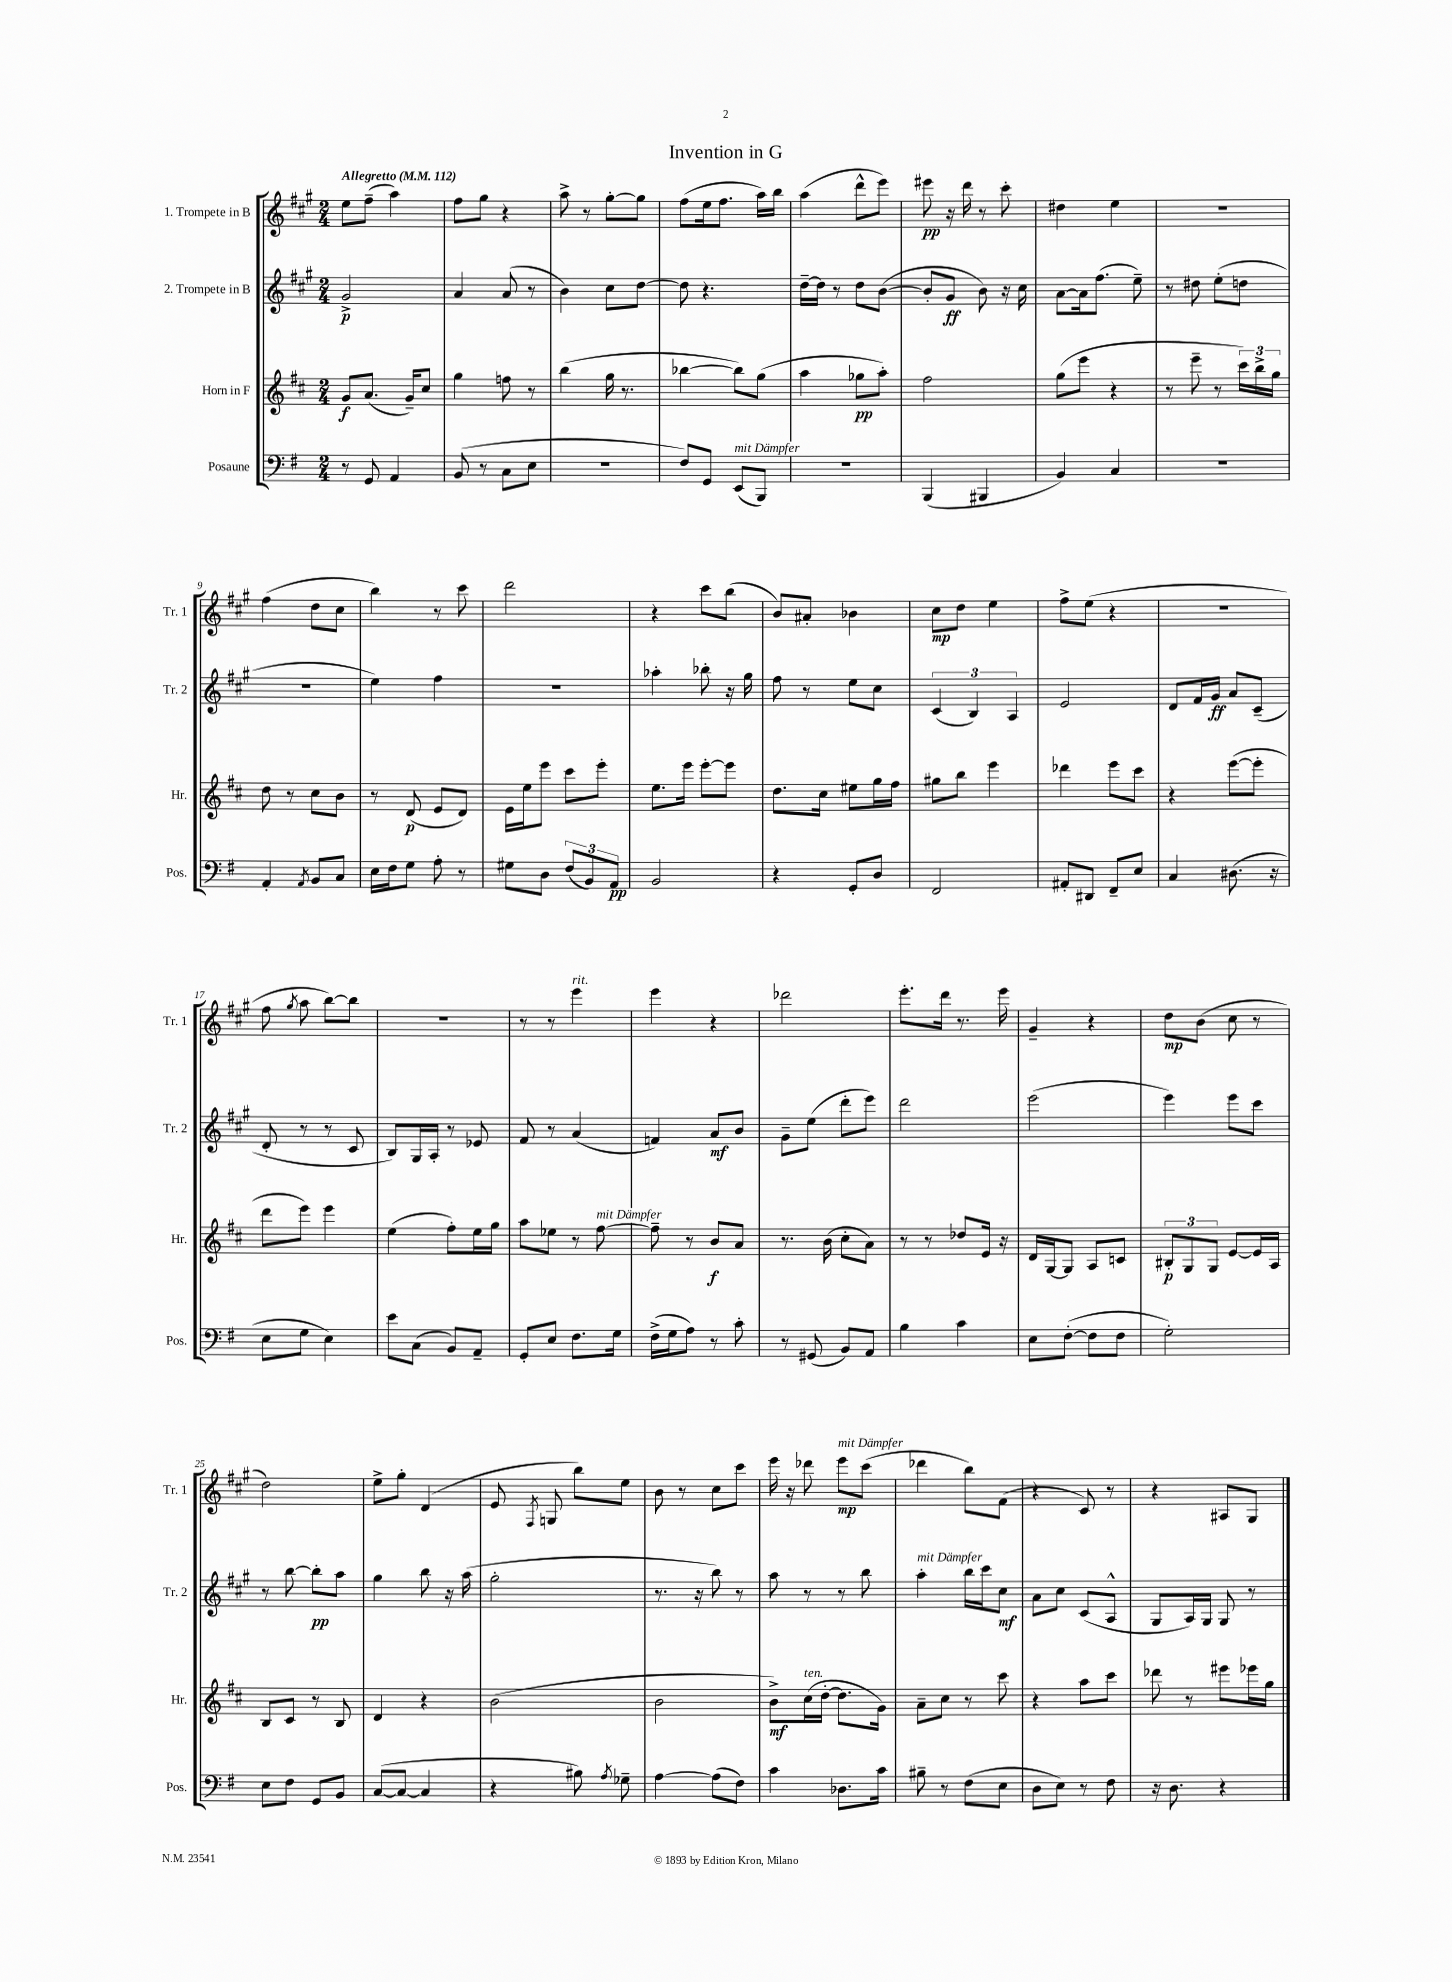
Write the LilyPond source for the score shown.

\header { title = "Invention in G" }
<<
\new StaffGroup <<
\new Staff = "s0" \with { instrumentName = "1. Trompete in B" shortInstrumentName = "Tr. 1" } {
    \clef treble \key a \major \numericTimeSignature \time 2/4 \tempo "Allegretto" 4 = 112
    \autoBeamOff e''8[ fis''8]--( a''4) |
    fis''8[ gis''8] r4 |
    a''8-> r8 gis''8[~-. gis''8] |
    fis''8[( e''16 fis''8.] a''16[) b''16] |
    a''4( d'''8[-^ e'''8]) |
    eis'''8\pp r16 d'''16 r8 cis'''8-. |
    dis''4 e''4 |
    R2 |
    fis''4( d''8[ cis''8] |
    b''4) r8 cis'''8 |
    d'''2 |
    r4 cis'''8[ b''8]( |
    b'8[) ais'8]-. bes'4 |
    cis''8[\mp d''8] e''4 |
    fis''8[-> e''8]( r4 |
    R2 |
    fis''8 \acciaccatura { gis''8 } a''8 b''8[~) b''8] |
    r2 |
    r8 r8 e'''4^\markup { \italic "rit." } |
    e'''4 r4 |
    des'''2 |
    e'''8.[-. d'''16] r8. e'''16 |
    gis'4-- r4 |
    d''8[\mp b'8]( cis''8 r8 |
    d''2) |
    e''8[-> gis''8]-. d'4( |
    e'8 \acciaccatura { fis8 } g8 b''8[) e''8] |
    b'8 r8 cis''8[ cis'''8] |
    e'''16 r16 des'''8 e'''8[\mp^\markup { \italic "mit Dämpfer" } cis'''8]( |
    des'''4 b''8[) fis'8]( |
    r4 cis'8) r8 |
    r4 ais8[ gis8] \bar "|." |
}
\new Staff = "s1" \with { instrumentName = "2. Trompete in B" shortInstrumentName = "Tr. 2" } {
    \clef treble \key a \major \numericTimeSignature \time 2/4
    \autoBeamOff gis'2->\p |
    a'4 a'8( r8 |
    b'4) cis''8[ d''8]~ |
    d''8 r4. |
    d''16[~-- d''16] r8 d''8[ b'8]~( |
    b'8[-. gis'8]\ff b'8) r16 cis''16 |
    a'8[~ a'16 fis''8.]( e''8--) |
    r8 dis''8 e''8[-.( d''8] |
    R2 |
    e''4) fis''4 |
    r2 |
    aes''4-. bes''8-. r16 gis''16 |
    fis''8 r8 e''8[ cis''8] |
    \tuplet 3/2 { cis'4( b4) a4 } |
    e'2 |
    d'8[ fis'16 gis'16]\ff a'8[ cis'8]--( |
    d'8-. r8 r8 cis'8 |
    b8[) gis16 a16]-. r8 ees'8 |
    fis'8 r8 a'4( |
    f'4) a'8[\mf b'8] |
    gis'8[-- e''8]( d'''8[-. e'''8]) |
    d'''2 |
    e'''2( |
    e'''4) e'''8[ cis'''8] |
    r8 b''8~ b''8[-.\pp a''8] |
    gis''4 b''8 r16 a''16( |
    gis''2-. |
    r8. r16 b''8) r8 |
    a''8 r8 r8 b''8 |
    a''4-.^\markup { \italic "mit Dämpfer" } b''16[ cis'''16 cis''8]\mf |
    a'8[ cis''8] cis'8[( a8]-^ |
    gis8[ a16) gis16] gis8 r8 \bar "|." |
}
\new Staff = "s2" \with { instrumentName = "Horn in F" shortInstrumentName = "Hr." } {
    \clef treble \key d \major \numericTimeSignature \time 2/4
    \autoBeamOff g'8[\f a'8.]( g'16[--) cis''8] |
    g''4 f''8 r8 |
    b''4( g''16 r8. |
    bes''4~ bes''8[) g''8]( |
    a''4 ges''8[\pp a''8]-.) |
    fis''2 |
    g''8[( e'''8] r4 |
    r8 e'''8-- r8 \tuplet 3/2 { cis'''16[) b''16-> g''16] } |
    d''8 r8 cis''8[ b'8] |
    r8 d'8\p( e'8[ d'8]) |
    e'16[ e''16 e'''8] cis'''8[ e'''8]-. |
    e''8.[ e'''16] e'''8[~-. e'''8] |
    d''8.[ cis''16] eis''8[ g''16 fis''16] |
    gis''8[ b''8] e'''4 |
    des'''4 e'''8[ cis'''8] |
    r4 e'''8[~( e'''8]-. |
    d'''8[ e'''8]) e'''4 |
    e''4( fis''8[-.) e''16 g''16] |
    a''8[ ees''8] r8 fis''8~^\markup { \italic "mit Dämpfer" } |
    fis''8-- r8 b'8[\f a'8] |
    r8. b'16( cis''8[-. a'8]) |
    r8 r8 des''8[ e'16] r16 |
    d'16[ g16~ g8] a8[ c'8] |
    \tuplet 3/2 { bis8[-.\p g8 g8] } e'8[~ e'16 a16] |
    b8[ cis'8] r8 b8 |
    d'4 r4 |
    b'2( |
    b'2 |
    b'8[->\mf) cis''16^\markup { \italic "ten." }( d''16]~-. d''8.[ g'16]) |
    a'8[-- cis''8] r8 cis'''8 |
    r4 a''8[ cis'''8] |
    des'''8 r8 eis'''8[ ees'''16 g''16] \bar "|." |
}
\new Staff = "s3" \with { instrumentName = "Posaune" shortInstrumentName = "Pos." } {
    \clef bass \key g \major \numericTimeSignature \time 2/4
    \autoBeamOff r8 g,8 a,4 |
    b,8( r8 c8[ e8] |
    r2 |
    fis8[) g,8] e,8[^\markup { \italic "mit Dämpfer" }( b,,8]) |
    R2 |
    b,,4( bis,,4 |
    b,4) c4 |
    R2 |
    a,4-. \acciaccatura { a,8 } b,8[ c8] |
    e16[ fis16 g8] a8-. r8 |
    gis8[ d8] \tuplet 3/2 { fis8[( b,8) a,8]\pp } |
    b,2 |
    r4 g,8[-. d8] |
    fis,2 |
    ais,8[-. dis,8] fis,8[-- e8] |
    c4 dis8.( r16 |
    e8[ g8] e4) |
    e'8[ c8]( b,8[) a,8]-- |
    g,8[-. e8] fis8.[ g16] |
    fis16[->( g16 a8]) r8 c'8-. |
    r8 gis,8( b,8[) a,8] |
    b4 c'4 |
    e8[ fis8]~-.( fis8[ fis8] |
    g2-.) |
    e8[ fis8] g,8[ b,8] |
    c8[~( c8]~ c4 |
    r4 bis8) \acciaccatura { a8 } ges8-- |
    a4~ a8[( fis8]) |
    c'4 des8.[ c'16] |
    bis8-- r8 fis8[( e8] |
    d8[ e8]) r8 fis8 |
    r16 d8. r4 \bar "|." |
}
>>
>>
